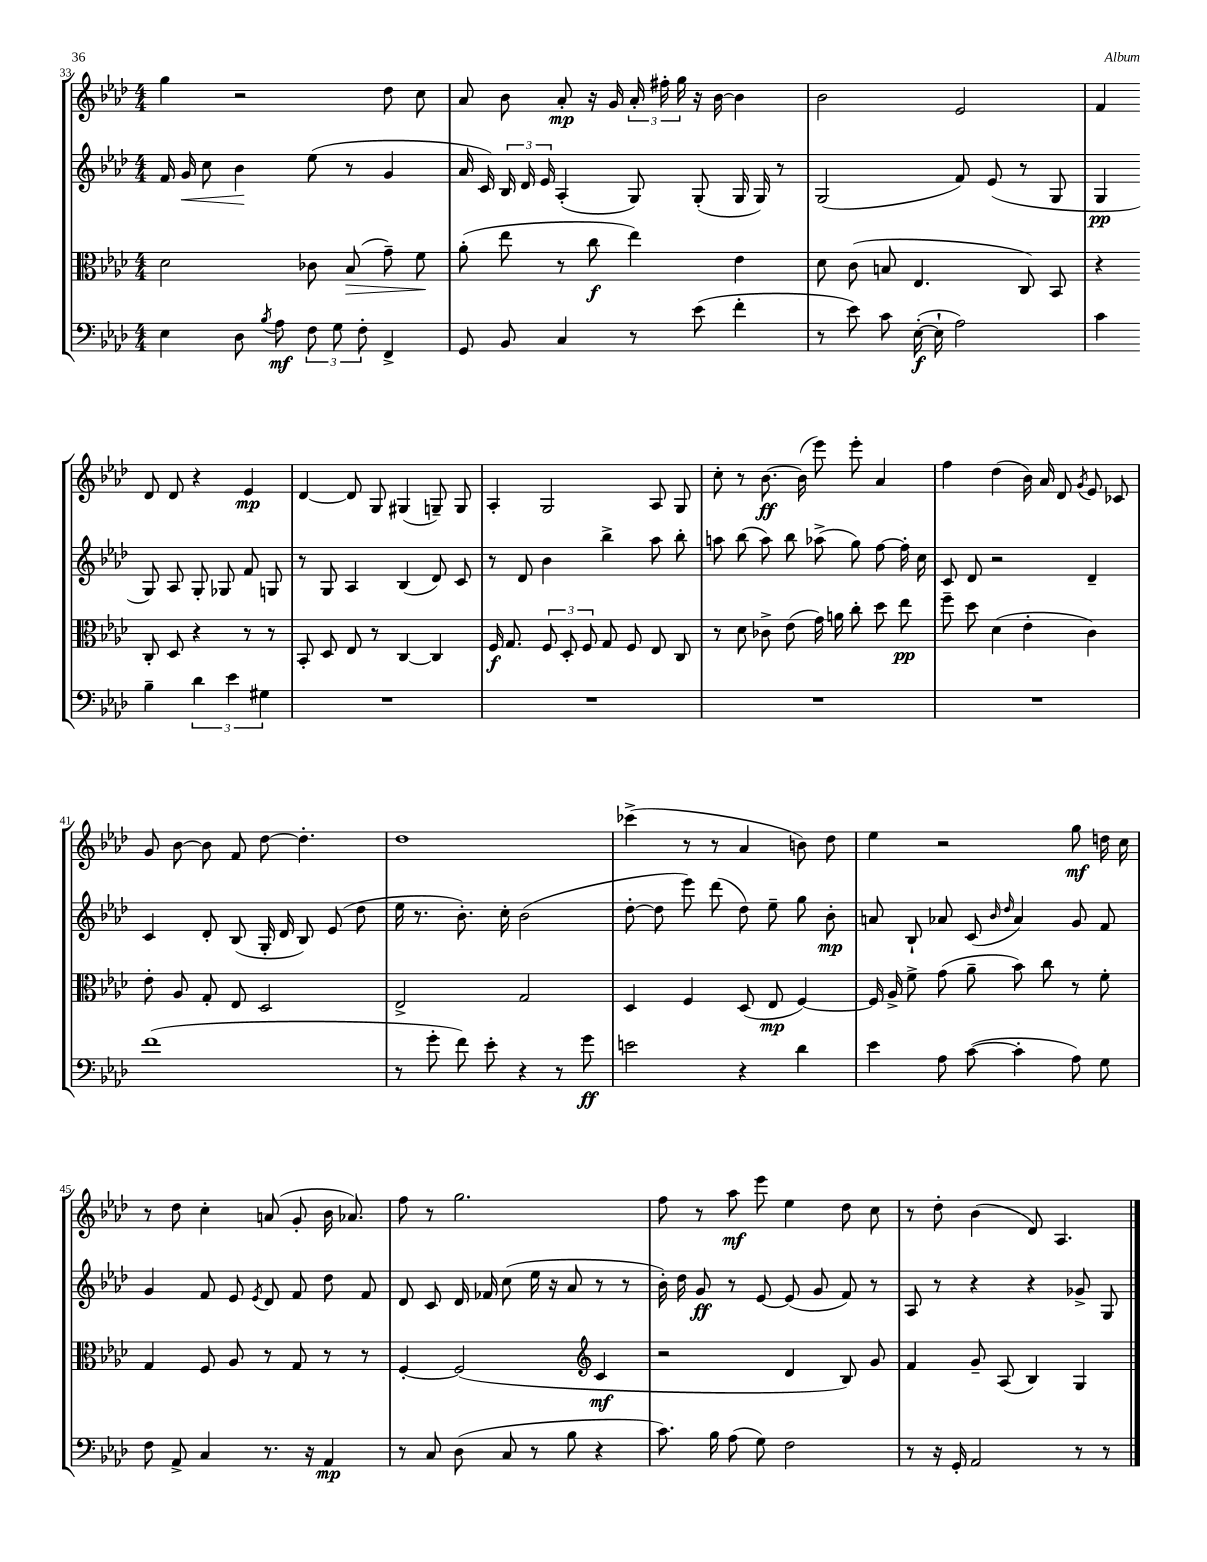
<<
\new StaffGroup <<
\new Staff = "s0" {
    \clef treble \key aes \major \numericTimeSignature \time 4/4
    \autoBeamOff g''4 r2 des''8 c''8 |
    aes'8 bes'8 aes'8-.\mp r16 g'16 \tuplet 3/2 { aes'16-. fis''16-. g''16 } r16 bes'16~ bes'4 |
    bes'2 ees'2 |
    f'4 des'8 des'8 r4 ees'4\mp |
    des'4~ des'8 g8 gis4( g8--) g8 |
    aes4-. g2 aes8 g8 |
    c''8-. r8 bes'8.~\ff bes'16( ees'''8) ees'''8-. aes'4 |
    f''4 des''4( bes'16) aes'16 des'8 \acciaccatura { g'8 } ees'8 ces'8 |
    g'8 bes'8~ bes'8 f'8 des''8~ des''4.-. |
    des''1 |
    ces'''4->( r8 r8 aes'4 b'8) des''8 |
    ees''4 r2 g''8\mf d''16 c''16 |
    r8 des''8 c''4-. a'8( g'8-. bes'16 aes'8.) |
    f''8 r8 g''2. |
    f''8 r8 aes''8\mf ees'''8 ees''4 des''8 c''8 |
    r8 des''8-. bes'4( des'8) aes4. \bar "|." |
}
\new Staff = "s1" {
    \clef treble \key aes \major \numericTimeSignature \time 4/4
    \autoBeamOff f'16 g'16\< c''8 bes'4\! ees''8( r8 g'4 |
    aes'16 c'16) \tuplet 3/2 { bes16 des'16 ees'16 } aes4-.( g8) g8-.( g16 g16) r8 |
    g2( f'8) ees'8( r8 g8 |
    g4\pp g8) aes8 g8-. ges8 f'8 g8 |
    r8 g8 aes4 bes4( des'8) c'8 |
    r8 des'8 bes'4 bes''4-> aes''8 bes''8-. |
    a''8 bes''8( a''8) bes''8 aes''8->( g''8) f''8~ f''16-. c''16 |
    c'8 des'8 r2 des'4-- |
    c'4 des'8-. bes8( g16-. des'16 bes8) ees'8( des''8 |
    ees''16 r8. bes'8.-.) c''16-. bes'2( |
    des''8~-. des''8 ees'''8) des'''8( des''8) ees''8-- g''8 bes'8-.\mp |
    a'8 bes8-! aes'8 c'8( \grace { bes'16 des''16 } aes'4) g'8 f'8 |
    g'4 f'8 ees'8 \acciaccatura { ees'8 } des'8 f'8 des''8 f'8 |
    des'8 c'8 des'16 fes'16 c''8( ees''16 r16 aes'8 r8 r8 |
    bes'16-.) des''16 g'8\ff r8 ees'8~ ees'8( g'8 f'8) r8 |
    aes8 r8 r4 r4 ges'8-> g8 \bar "|." |
}
\new Staff = "s2" {
    \clef alto \key aes \major \numericTimeSignature \time 4/4
    \autoBeamOff des'2 ces'8 bes8\>( g'8--) f'8\! |
    aes'8-.( ees''8 r8 c''8\f ees''4) ees'4 |
    des'8 c'8( b8 ees4. c8) bes,8 |
    r4 c8-. des8 r4 r8 r8 |
    bes,8-. des8 ees8 r8 c4~ c4 |
    f16\f g8. \tuplet 3/2 { f8 des8-. f8 } g8 f8 ees8 c8 |
    r8 des'8 ces'8-> ees'8( g'16) a'16 c''8-. des''8 ees''8\pp |
    f''8-- des''8 des'4( ees'4-. c'4) |
    ees'8-. aes8 g8-. ees8 des2 |
    ees2-> g2 |
    des4 f4 des8( ees8\mp f4~) |
    f16 aes16-> f'8-> g'8( aes'8-- bes'8) c''8 r8 f'8-. |
    g4 f8 aes8 r8 g8 r8 r8 |
    f4~-. f2( \clef treble c'4\mf |
    r2 des'4 bes8) g'8 |
    f'4 g'8-- aes8( bes4) g4 \bar "|." |
}
\new Staff = "s3" {
    \clef bass \key aes \major \numericTimeSignature \time 4/4
    \autoBeamOff ees4 des8 \acciaccatura { bes8 } aes8\mf \tuplet 3/2 { f8 g8 f8-. } f,4-> |
    g,8 bes,8 c4 r8 ees'8( f'4-. |
    r8 ees'8) c'8 ees16~-.\f( ees16-! aes2) |
    c'4 bes4-- \tuplet 3/2 { des'4 ees'4 gis4 } |
    R1 |
    R1 |
    R1 |
    R1 |
    f'1( |
    r8 g'8-. f'8) ees'8-. r4 r8 g'8\ff |
    e'2 r4 des'4 |
    ees'4 aes8 c'8~( c'4-. aes8) g8 |
    f8 aes,8-> c4 r8. r16 aes,4\mp |
    r8 c8 des8( c8 r8 bes8 r4 |
    c'8.) bes16 aes8( g8) f2 |
    r8 r16 g,16-. aes,2 r8 r8 \bar "|." |
}
>>
>>
\layout { \context { \Score currentBarNumber = #33 } }
